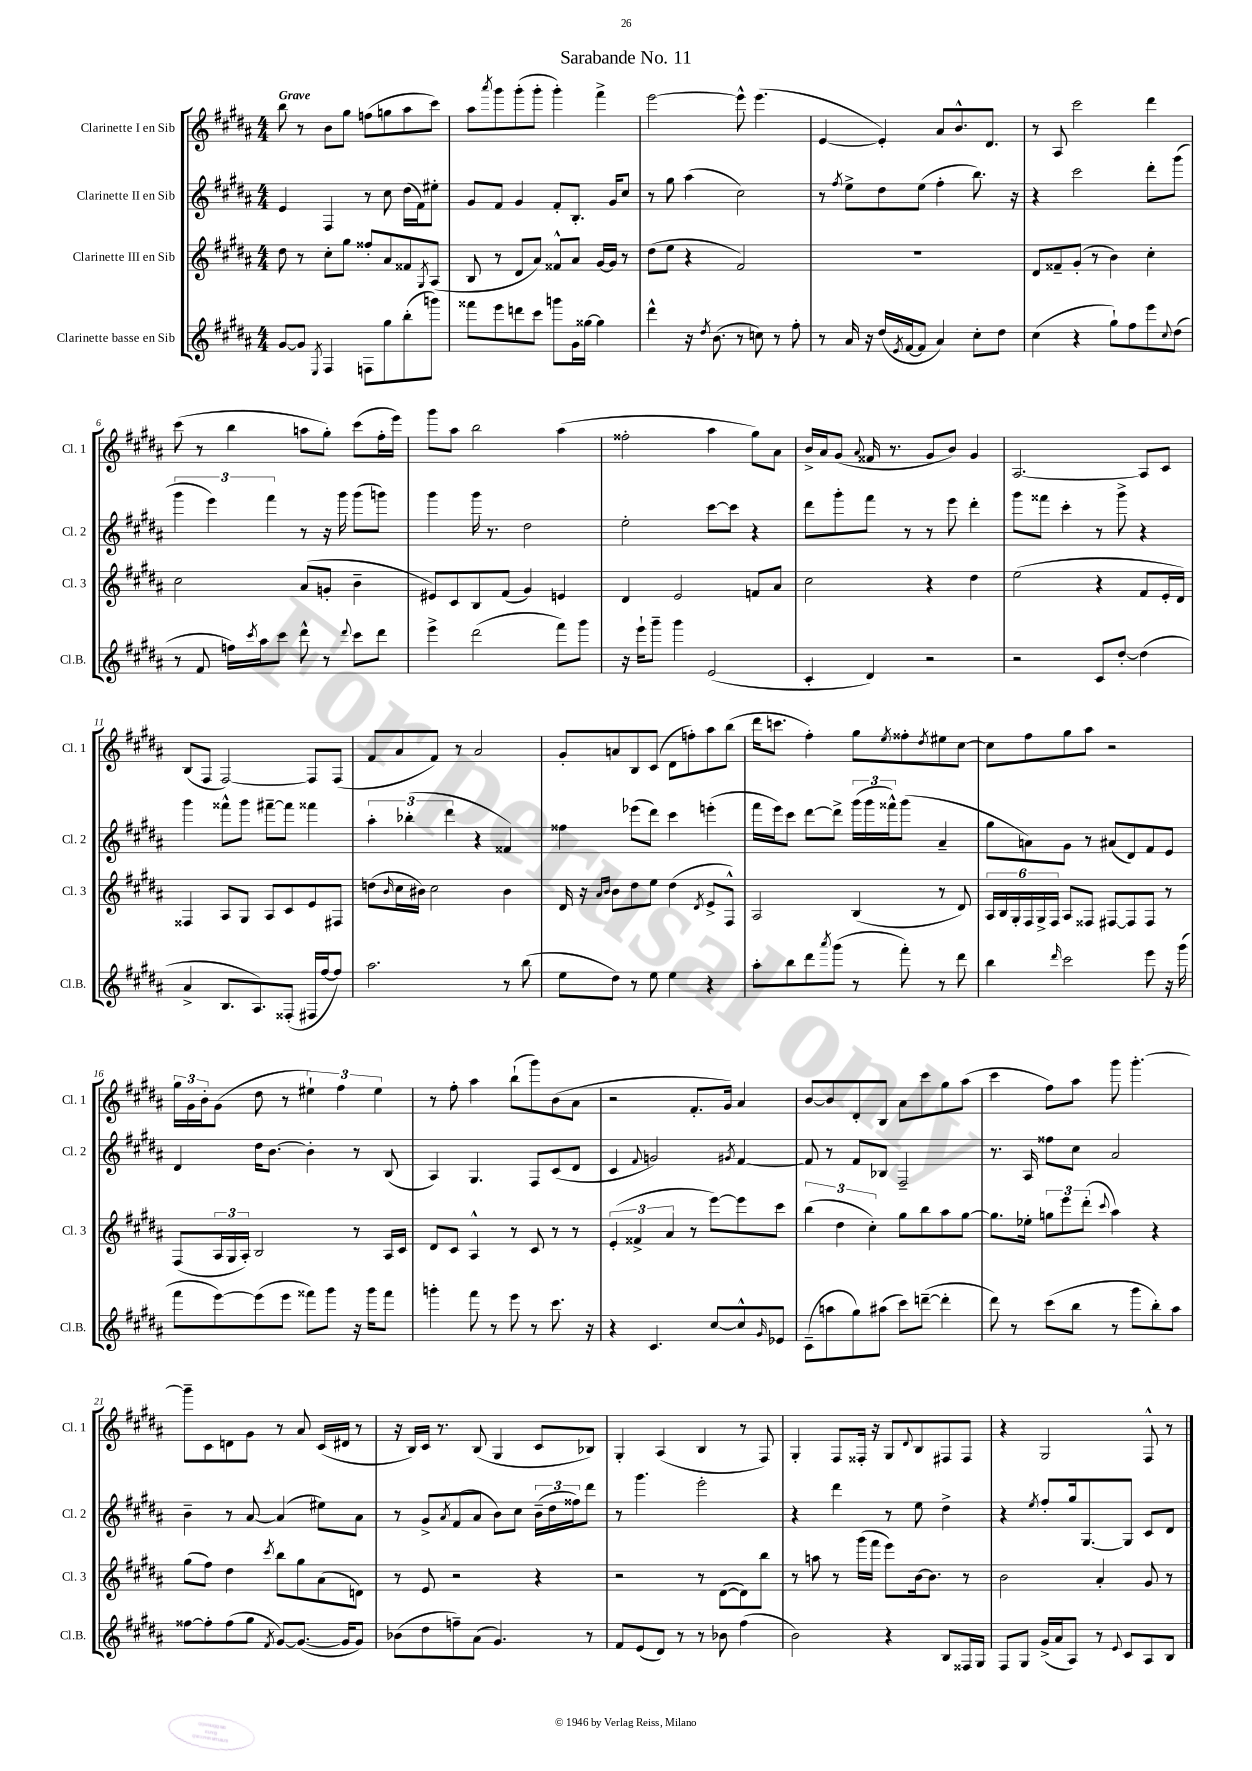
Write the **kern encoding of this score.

**kern	**kern	**kern	**kern
*staff4	*staff3	*staff2	*staff1
*clefG2	*clefG2	*clefG2	*clefG2
*k[f#c#g#d#a#]	*k[f#c#g#d#a#]	*k[f#c#g#d#a#]	*k[f#c#g#d#a#]
*M4/4	*M4/4	*M4/4	*M4/4
[8g#	8dd#	4e	8bb
8g#]	8r	.	8r
8qE	.	.	.
4F#	8cc#'	4F#	8b
.	8gg#	.	8gg#
8F	8ff##'	8r	(8ff
8gg#	8a#	8cc#	8gg
(8bb'	8f##	(16dd#	8aa#
.	.	16f#)	.
.	8qG#	.	.
8ggg)	(8A#	8ee#'	8ccc#)
=	=	=	=
8fff##	8B	8g#	8aa#
.	.	.	8qaaa#
8eee	8r	8f#	8ggg#
8ddd	8d#	4g#	(8ggg#'
8ccc#	8a#)	.	8ggg#'
8ggg	8f##^^	8f#'	4ggg#')
16g#	8a#	8.B'	.
[16gg##	.	.	.
4gg##]	[16g#	.	4fff#^
.	16g#]	16g#	.
.	8r	8cc#	.
=	=	=	=
4ddd#^^	(8dd#	8r	[2eee
.	8ee	8gg#	.
16r	4r	(4aa#	.
8qdd#	.	.	.
(8.b	.	.	.
8r	2f#)	2cc#)	8eee^^]
8cc)	.	.	(4.eee
8r	.	.	.
8ff#'	.	.	.
=	=	=	=
8r	1r	8r	[4e
.	.	8qff#	.
16a#	.	8ee^	.
16r	.	.	.
(16dd#	.	8dd#	4e'])
8qe	.	.	.
[16f#	.	.	.
8f#]	.	(8ee	.
4a#)	.	4ff#'	8a#
.	.	.	8.b^^
8cc#'	.	8.bb)	.
.	.	.	8.d#
8dd#	.	.	.
.	.	16r	.
=	=	=	=
(4cc#	8d#	4r	8r
.	8f##~	.	8A#
4r	(8g#'	2ccc#	2ccc#
.	8r	.	.
8gg#`)	4b)	.	.
8ff#	.	.	.
8eee	4cc#'	8ddd#'	4ddd#
8qqcc#	.	.	.
(8dd#	.	(8ggg#	.
=	=	=	=
8r	2cc#	6ggg#	(8ccc#
8f#	.	.	8r
.	.	6eee)	.
16ff)	.	.	4bb
8qccc#	.	.	.
16aa#	.	.	.
.	.	6fff#	.
8ccc#	.	.	.
8ddd#^^	(8a#	8r	8aa
8r	8g'	16r	8gg#')
.	.	16ggg#	.
8qqddd#	.	.	.
8ccc#	4b~	(8ggg#	(8ccc#
8ddd#	.	8ggg)	16ff#'
.	.	.	16eee)
=	=	=	=
4eee^	8e#)	4ggg#	8ggg#
.	8c#	.	8aa#
(2ddd#	8B	16ggg#	2bb
.	.	8.r	.
.	(8f#	.	.
.	4g#)	2dd#	.
8fff#)	4e	.	(4aa#
8ggg#	.	.	.
=	=	=	=
16r	4d#	2ee'	2ff##'
16eee`	.	.	.
8ggg#~	.	.	.
4ggg#	2e	.	.
(2e	.	[8ccc#	4aa#
.	.	8ccc#]	.
.	8f	4r	8gg#)
.	8a#	.	8a#
=	=	=	=
4c#'	2cc#	8ddd#	16b^
.	.	.	16a#
.	.	8ggg#'	(8g#
.	.	.	8qqa#
4d#)	.	8fff#	16f##
.	.	.	8.r
.	.	8r	.
2r	4r	8r	8g#
.	.	8eee	8b)
.	4dd#	4ddd#'	4g#
=	=	=	=
2r	(2ee	8ggg#	[2.A#
.	.	8fff##	.
.	.	4ccc#'	.
8c#	4r	8r	.
[8dd#'	.	8ggg#^	.
(4dd#]	8f#	4r	8A#]
.	16e'	.	8c#
.	16d#)	.	.
=	=	=	=
4a#^	4F##	4ggg#	(8B
.	.	.	8F#
8.B	8A#	8fff##^^	[2F#)
.	8G#	8ggg#	.
8.A#)	.	.	.
.	8A#	[8fff#~	.
(8F##'	8c#	8fff#]	.
16F#	8e	4fff##	8F#]
[16ff#	.	.	.
8ff#])	8F#	.	(8F#
=	=	=	=
2.aa#	(8dd	6aa#'	8f#
.	16qqb	.	.
.	16cc#	.	8a#
.	.	(6bb-'	.
.	16b#)	.	.
.	2cc#	.	8f#)
.	.	6ddd#	.
.	.	.	8r
.	.	4r	2a#
8r	4b#	4f##)	.
(8bb	.	.	.
=	=	=	=
8ee	16d#	4ff##	8g#'
.	16r	.	.
.	16qqa#	.	.
.	16qqb	.	.
8dd#)	8b	.	8a
8r	8dd#	(8eee-	8B
8ee	8ee	8ddd#)	(8c#
4ee	(4dd#	4ccc#	8d#
.	.	.	8ff')
.	8qd#	.	.
4r	8e^	(4eee'	8aa#
.	8F#^^)	.	(8bb
=	=	=	=
8aa#'	2A#	16fff#	16ddd#
.	.	16eee)	8.ccc
8bb	.	8ccc#	.
8ddd#	.	[8ddd#	4ff#')
8qaaa#	.	.	.
(8ggg#	.	8ddd#^]	.
8r	(4B	(24ggg#	8gg#
.	.	24ggg#	.
.	.	24fff##^^)	.
.	.	.	8qee
8fff#')	.	(8ggg#	8ff##'
.	.	.	8qdd#
8r	8r	4a#~	8ee#
8ddd#	8d#)	.	[8cc#
=	=	=	=
4bb	24A#	8gg#	8cc#]
.	24B	.	.
.	24G#'	.	.
.	24F#	8a)	8ff#
.	24G#^	.	.
.	24F#	.	.
16qqddd#	.	.	.
2ccc#	8A#	8g#	8gg#
.	8F##	8r	8aa#
.	[8F#	(8a#	2r
.	8F#]	8d#)	.
8eee	8F#	8f#	.
16r	8r	8e	.
(16ggg#	.	.	.
=	=	=	=
8fff#	(8F#	4d#	24gg#
.	.	.	24g#
.	.	.	24b'
[8eee)	24A#	.	(8g#
.	24G#	.	.
.	24A#')	.	.
(8eee]	2B	16dd#	8dd#
.	.	[8.b	.
8eee	.	.	8r
8fff##)	.	4b']	6ee#`)
8ggg#	.	.	.
.	.	.	6ff#
16r	8r	8r	.
16ggg#	.	.	.
.	.	.	6ee#
8fff##	16A#	(8B	.
.	16c#	.	.
=	=	=	=
4ggg'	8d#	4A#)	8r
.	8c#	.	8ff#'
8fff#	4A#^^	4.G#	4aa#
8r	.	.	.
8eee	8r	.	(8bb`
8r	8c#	8F#	8ggg#)
8.ccc#	8r	(8c#	(8b
.	8r	8d#	8a#
16r	.	.	.
=	=	=	=
4r	(6e'	4c#	2r
.	6f##^	.	.
.	.	8qqf#	.
4.c#	.	2g)	.
.	6a#	.	.
.	8r	.	8.f#'
[8cc#	[8eee)	.	.
.	.	.	16g#)
.	.	8qg#	.
8cc#^^]	8eee]	[4f#	4a#
16qqg#	.	.	.
8e-	8ccc#	.	.
=	=	=	=
(8c#~	(6bb	8f#]	[8b
8aa	.	8r	8b]
.	6dd#	.	.
8gg#)	.	8f#	8d#'
.	6cc#')	.	.
(8aa#	.	8B-	8B
8ccc#)	8gg#	2F#~	8a#
([8ddd~	8bb	.	8ccc#
4ddd']	8aa#	.	8gg#
.	[8gg#	.	(8aa#
=	=	=	=
8ddd#)	8.gg#]	8.r	4ccc#
8r	.	.	.
.	16ee-'	16A#	.
(8ccc#	12gg	8ff##	8ff#)
.	12eee	.	.
8bb	.	8cc#	8aa#
.	(12ddd#'	.	.
.	8qqccc#	.	.
8r	4aa#)	2a#	8ggg#
8ggg#	.	.	[4.ggg#'
8bb')	4r	.	.
8aa#	.	.	.
=	=	=	=
[8ff##	(8gg#	4b~	8ggg#~]
8ff##']	8ff#)	.	8c#
(8ff##	4dd#	8r	8d
8gg#	.	[8a#	8g#
8qf#	8qccc#	.	.
[8g#)	8bb	(4a#]	8r
(8.g#_	8gg#	.	8a#
.	(8a#	8ee#)	(16c#
16g#]	.	.	16d#
8g#)	8d)	8a#	8r
=	=	=	=
(8b-	8r	8r	16r
.	.	.	16B)
8dd#	8e	8g#^	16c#
.	.	.	8.r
.	.	8qa#	.
8ff~)	2r	(8f#	.
(8a#	.	8a#	(8B
4.g#)	.	8b)	4G#
.	.	8cc#	.
.	4r	(24b~	8c#
.	.	24dd#	.
.	.	24ff##)	.
8r	.	8ddd#	8B-)
=	=	=	=
8f#	2r	8r	4G#'
(8e	.	4.ggg#	.
8d#)	.	.	(4A#
8r	.	.	.
8r	8r	2eee'	4B
8b-	([8d#	.	.
(4ff#	8d#])	.	8r
.	8bb	.	8F#)
=	=	=	=
2b)	8r	4r	4G#'
.	8aa	.	.
.	8r	4ddd#	8F#
.	(16ggg#	.	16F##'
.	16fff#	.	16r
4r	8eee)	8r	8G#
.	.	.	8qqd#
.	[16b	8ee	8B
.	8.b]	.	.
8B	.	4dd#^	8F#
16F##	8r	.	8F#
16G#	.	.	.
=	=	=	=
8F#	2b	4r	4r
8G#	.	.	.
.	.	8qee	.
(16g#^	.	8ff#'	2G#
16a#	.	.	.
8A#)	.	16gg#	.
.	.	[8.G#	.
8r	4a#'	.	.
8qqe	.	.	.
8c#	.	8G#]	.
8A#	8g#	8c#	8F#^^
8B	8r	8d#	8r
==	==	==	==
*-	*-	*-	*-
